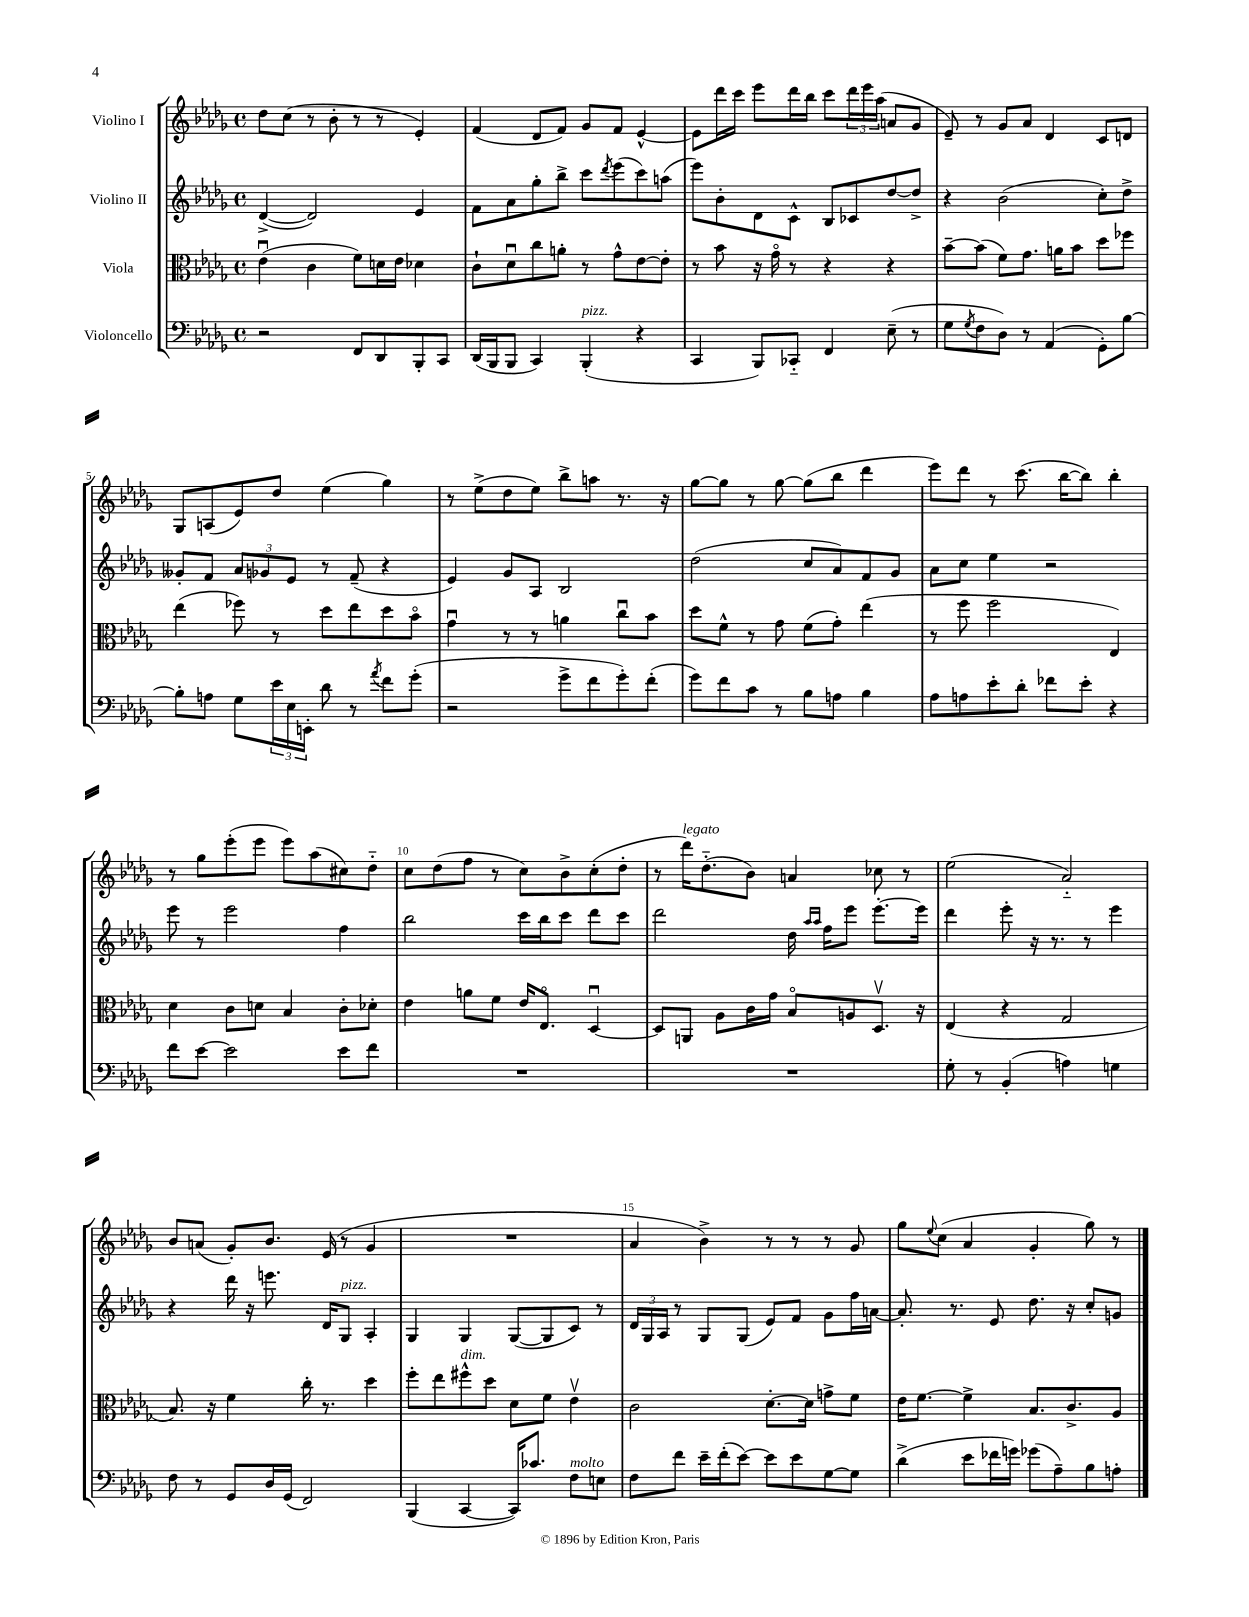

**kern	**kern	**kern	**kern
*staff4	*staff3	*staff2	*staff1
*clefF4	*clefC3	*clefG2	*clefG2
*k[b-e-a-d-g-]	*k[b-e-a-d-g-]	*k[b-e-a-d-g-]	*k[b-e-a-d-g-]
*M4/4	*M4/4	*M4/4	*M4/4
*met(c)	*met(c)	*met(c)	*met(c)
2r	(4e-u	([4d-^	8dd-
.	.	.	(8cc
.	4c	2d-])	8r
.	.	.	8b-'
8FF	8f)	.	8r
8DD-	16d	.	8r
.	16e-	.	.
8BBB-'	4d-	4e-	4e-')
8CC	.	.	.
=	=	=	=
(16DD-	8c`	8f	(4f
16BBB-	.	.	.
8BBB-	8d-u	8a-	.
4CC)	8cc	8gg-'	8d-
.	8a'	8bb-^	8f)
(4BBB-'	8r	8ccc	8g-
.	.	8qddd-	.
.	8g-^^	(8eee-	8f
4r	[8e-	8ccc)	[4e-^^
.	8e-']	(8aa	.
=	=	=	=
4CC	8r	8eee-)	8e-]
.	8b-	8b-'	16ddd-
.	.	.	16ccc
8BBB-)	16r	8d-	8eee-
.	16g-o	.	.
8CC-'~	8r	8c^^	16ddd-
.	.	.	16bb-
4FF	4r	8B-	8ccc
.	.	8c-	24ddd-
.	.	.	24eee-
.	.	.	(24aa-
(8E-~	4r	[8dd-	8a
8r	.	8dd-^]	8g-
=	=	=	=
8G-	[8b-~	4r	8e-~)
8qG-	.	.	.
8F	(8b-]	.	8r
8D-)	8f)	(2b-	8g-
8r	8.g-	.	8a-
(4AA-	.	.	4d-
.	16a	.	.
.	8b-	.	.
8GG-')	8dd-	8cc')	8c
[8B-	8ff-	8dd-^	8d
=	=	=	=
8B-']	(4ee-	8g--'	8G-
8A	.	8f	(8A
8G-	8ff-)	12a-	8e-)
.	.	12g-	.
24e-	8r	.	8dd-
24E-	.	12e-	.
24EE'	.	.	.
8d-	8dd-	8r	(4ee-
8r	8ee-	(8f~	.
8qa-	.	.	.
8f	8dd-	4r	4gg-)
(8g-'	8b-o	.	.
=	=	=	=
2r	4g-u	4e-)	8r
.	.	.	(8ee-^
.	8r	8g-	8dd-
.	8r	8A-	8ee-)
8g-^	4a	2B-	8bb-^
8f	.	.	8aa
8g-')	8ccu	.	8.r
(8f'	8b-	.	.
.	.	.	16r
=	=	=	=
8g-)	8dd-	(2dd-	[8gg-
8f	8f^^	.	8gg-]
8c	8r	.	8r
8r	8g-	.	[8gg-
8B-	(8f	8cc	(8gg-]
8A	8g-')	8a-)	8bb-
4B-	(4ee-	8f	4ddd-
.	.	8g-	.
=	=	=	=
8A-	8r	8a-	8eee-)
8A	8ff	8cc	8ddd-
8e-'	2ff	4ee-	8r
8d-'	.	.	(8.ccc
8f-	.	2r	.
.	.	.	[16bb-
8e-'	.	.	8bb-])
4r	4E-)	.	4bb-'
=	=	=	=
8f	4d-	8eee-	8r
[8e-	.	8r	8gg-
2e-]	8c	2eee-	(8eee-'
.	8d	.	8eee-
.	4B-	.	8eee-)
.	.	.	(8aa-
8e-	8c'	4ff	8cc#)
8f	8d-'	.	8dd-'~
=	=	=	=
1r	4e-	2bb-	8cc
.	.	.	(8dd-
.	8a	.	8ff
.	8f	.	8r
.	16e-	16ccc	8cc)
.	8.E-o	16bb-	.
.	.	8ccc	8b-^
.	[4D-u	8ddd-	(8cc'
.	.	8ccc	8dd-'
=	=	=	=
1r	8D-]	2ddd-	8r
.	8AA	.	16ddd-)
.	.	.	(8.dd-'~
.	8A-	.	.
.	16c	.	8b-)
.	16g-	.	.
.	8B-o	16dd-	4a
.	.	16qqaa-	.
.	.	16qqaa-	.
.	.	16ff	.
.	8A	8eee-	.
.	8.D-v	[8.eee-'	8cc-
.	.	.	8r
.	16r	16eee-]	.
=	=	=	=
8G-'	(4E-	4ddd-	(2ee-
8r	.	.	.
(4BB-'	4r	8eee-'	.
.	.	16r	.
.	.	8.r	.
4A)	2G-	.	2a-'~)
.	.	8r	.
4G	.	4eee-	.
=	=	=	=
8F	8.B-)	4r	8b-
8r	.	.	(8a
.	16r	.	.
8GG-	4f	16ddd-	8g-')
.	.	16r	.
16D-	.	8.eee	8.b-
(16GG-	.	.	.
2FF)	16cc'	.	.
.	8.r	16d-	(16e-
.	.	8G-	8r
.	4dd-	4A-'	4g-
=	=	=	=
(4BBB-	8ff'	4G-	1r
.	8ee-	.	.
[4CC	8ff#^^	4G-	.
.	8dd-	.	.
16CC])	8d-	([8G-	.
8.c-	.	.	.
.	8f	8G-]	.
8F	4e-v	8c)	.
8E	.	8r	.
=	=	=	=
8F	2c	24d-	4a-
.	.	24G-	.
.	.	24A-	.
8f	.	8r	.
16e-~	.	8G-	4b-^)
(16f'	.	.	.
[8e-)	.	(8G-	.
8e-]	[8.d-'	8e-)	8r
8e-	.	8f	8r
.	16d-]	.	.
[8G-	8g^	8g-	8r
8G-]	8f	16ff	8g-
.	.	[16a	.
=	=	=	=
(4d-^	16e-	8.a']	8gg-
.	[8.f	.	.
.	.	.	8qqee-
.	.	.	(8cc
.	.	8.r	.
8e-	4f^]	.	4a-
16f-	.	8e-	.
16g)	.	.	.
(8g-	8.B-	8.dd-	4g-'
8A-~)	.	.	.
.	8.c^	16r	.
8B-	.	8cc'	8gg-)
8A'	8A-	8g	8r
==	==	==	==
*-	*-	*-	*-
